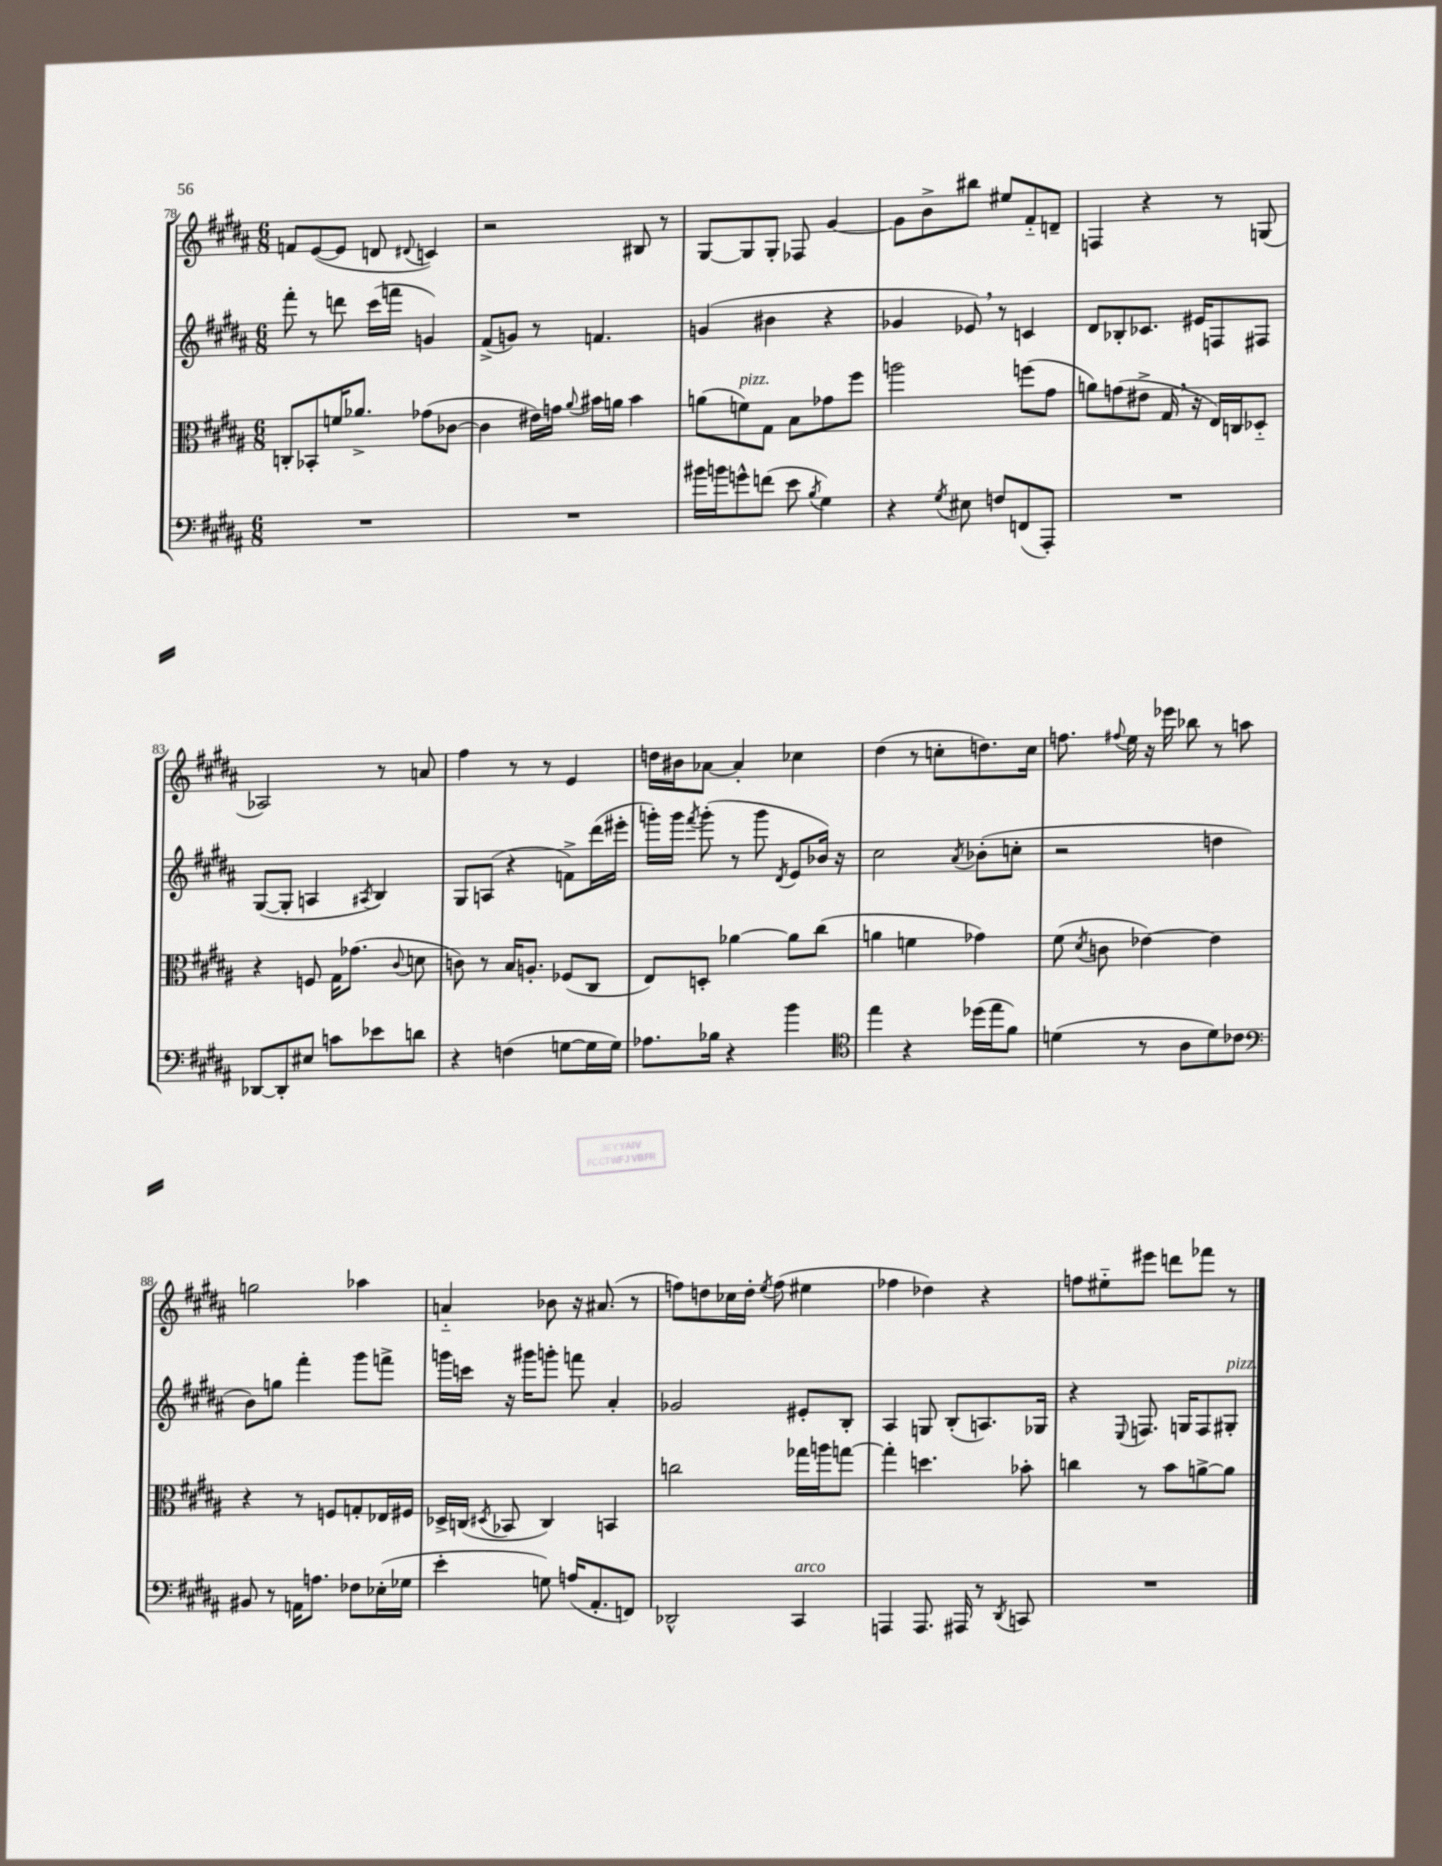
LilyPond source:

<<
\new StaffGroup <<
\new Staff = "s0" {
    \clef treble \key b \major \numericTimeSignature \time 6/8
    \autoBeamOff f'8[ e'8~( e'8] d'8 \appoggiatura { dis'8 } c'4) |
    r2 bis8 r8 |
    gis8[~ gis8 gis8]-. fes8 gis'4~ |
    gis'8[ b'8-> bis''8] eis''8[ fis'8-_ d'8]-- |
    f4 r4 r8 g8( |
    aes2) r8 a'8 |
    fis''4 r8 r8 e'4 |
    d''16[ bis'16 aes'8]~ aes'4-. ces''4 |
    dis''4( r8 c''8[-. d''8.) c''16] |
    f''8. \appoggiatura { fis''8 } e''16 r16 ees'''16 bes''8 r8 a''8 |
    g''2 aes''4 |
    a'4-_ bes'8 r16 ais'8.( r8 |
    f''8[) d''8 ces''16 d''16]-. \acciaccatura { e''8 } f''8( eis''4 |
    fes''4 des''4) r4 |
    f''8[ eis''8-_ eis'''8] d'''8[ fes'''8] r8 \bar "|." |
}
\new Staff = "s1" {
    \clef treble \key b \major \numericTimeSignature \time 6/8
    \autoBeamOff fis'''8-. r8 d'''8 cis'''16[( f'''16] g'4) |
    fis'8[->( g'8]) r8 f'4. |
    g'4( bis'4 r4 |
    ges'4 ees'8) \breathe r8 c'4 |
    dis'8[ bes8-. ces'8.] eis'16[ f8 fis8] |
    gis8[~( gis8]-. a4 \acciaccatura { ais8 } b4) |
    gis8[ a8]( r4 f'8[->) dis'''16( eis'''16]-. |
    g'''16[-.) g'''16] \acciaccatura { fis'''8 } g'''8-.( r8 g'''8 \acciaccatura { dis'8 } e'8[ bes'16]) r16 |
    cis''2 \acciaccatura { ais'8 } bes'8[-.( c''8]-. |
    r2 d''4 |
    b'8[) g''8] fis'''4-. gis'''8[ f'''8]-> |
    g'''16[ c'''16] r16 gis'''16[ g'''8]-. f'''8 ais'4-. |
    ges'2 eis'8[-. b8]-. |
    ais4 g8 b8[-.( a8.) ges16] |
    r4 \appoggiatura { e8 } f8. g16[ f8 gis8]-.^\markup { \italic "pizz." } \bar "|." |
}
\new Staff = "s2" {
    \clef alto \key b \major \numericTimeSignature \time 6/8
    \autoBeamOff c8[-. bes,8-. f'16 aes'8.]-> ges'8[( ces'8]~ |
    ces'4 eis'16[) g'16] \appoggiatura { ais'8 } bis'16[ a'16] bis'4 |
    a'8[( f'8^\markup { \italic "pizz." }) gis8] b8[ ges'8 fis''8] |
    a''2 f''8[( gis'8] |
    a'8[) g'8( eis'8]-> gis16 \breathe r16 e16[) c16 des8]-_ |
    r4 f8 gis16[ ges'8.]( \appoggiatura { cis'8 } d'8 |
    c'8) r8 b16[ a8.]-. fes8[( cis8] |
    e8[) d8]-. aes'4~ aes'8[ cis''8]( |
    a'4 f'4 ges'4) |
    fis'8( \acciaccatura { dis'8 } c'8 ees'4~) ees'4 |
    r4 r8 f8[ g8-. ees16 fis16] |
    des16[-> c16]( \acciaccatura { dis8 } bes,8 c4) b,4 |
    c''2 ges''16[ a''16 g''8]~ |
    g''4-. d''4. bes'8-. |
    c''4 r8 b'8[ a'8~-> a'8] \bar "|." |
}
\new Staff = "s3" {
    \clef bass \key b \major \numericTimeSignature \time 6/8
    \autoBeamOff R2. |
    R2. |
    bis'16[ b'16 g'8-^ f'8]( e'8 \acciaccatura { b8 } gis4) |
    r4 \acciaccatura { gis8 } eis8 f8[ f,8( ais,,8]-.) |
    R2. |
    des,8[~ des,8-. eis8] c'8[ ees'8 d'8] |
    r4 f4( g8[~ g16 g16]) |
    aes8.[ bes16] r4 b'4 |
    \clef tenor e''4 r4 des''16[( e''16 fis'8]) |
    d'4( r8 ais8[ d'8) ces'8] |
    \clef bass bis,8 r8 a,16[ a8.] fes8[ ees16-.( ges16] |
    e'4-. g8) a16[( ais,8.-. f,8]) |
    des,2-^ cis,4^\markup { \italic "arco" } |
    a,,4 a,,8. ais,,16 r8 \acciaccatura { dis,8 } c,8 |
    R2. \bar "|." |
}
>>
>>
\layout { \context { \Score currentBarNumber = #78 } }
